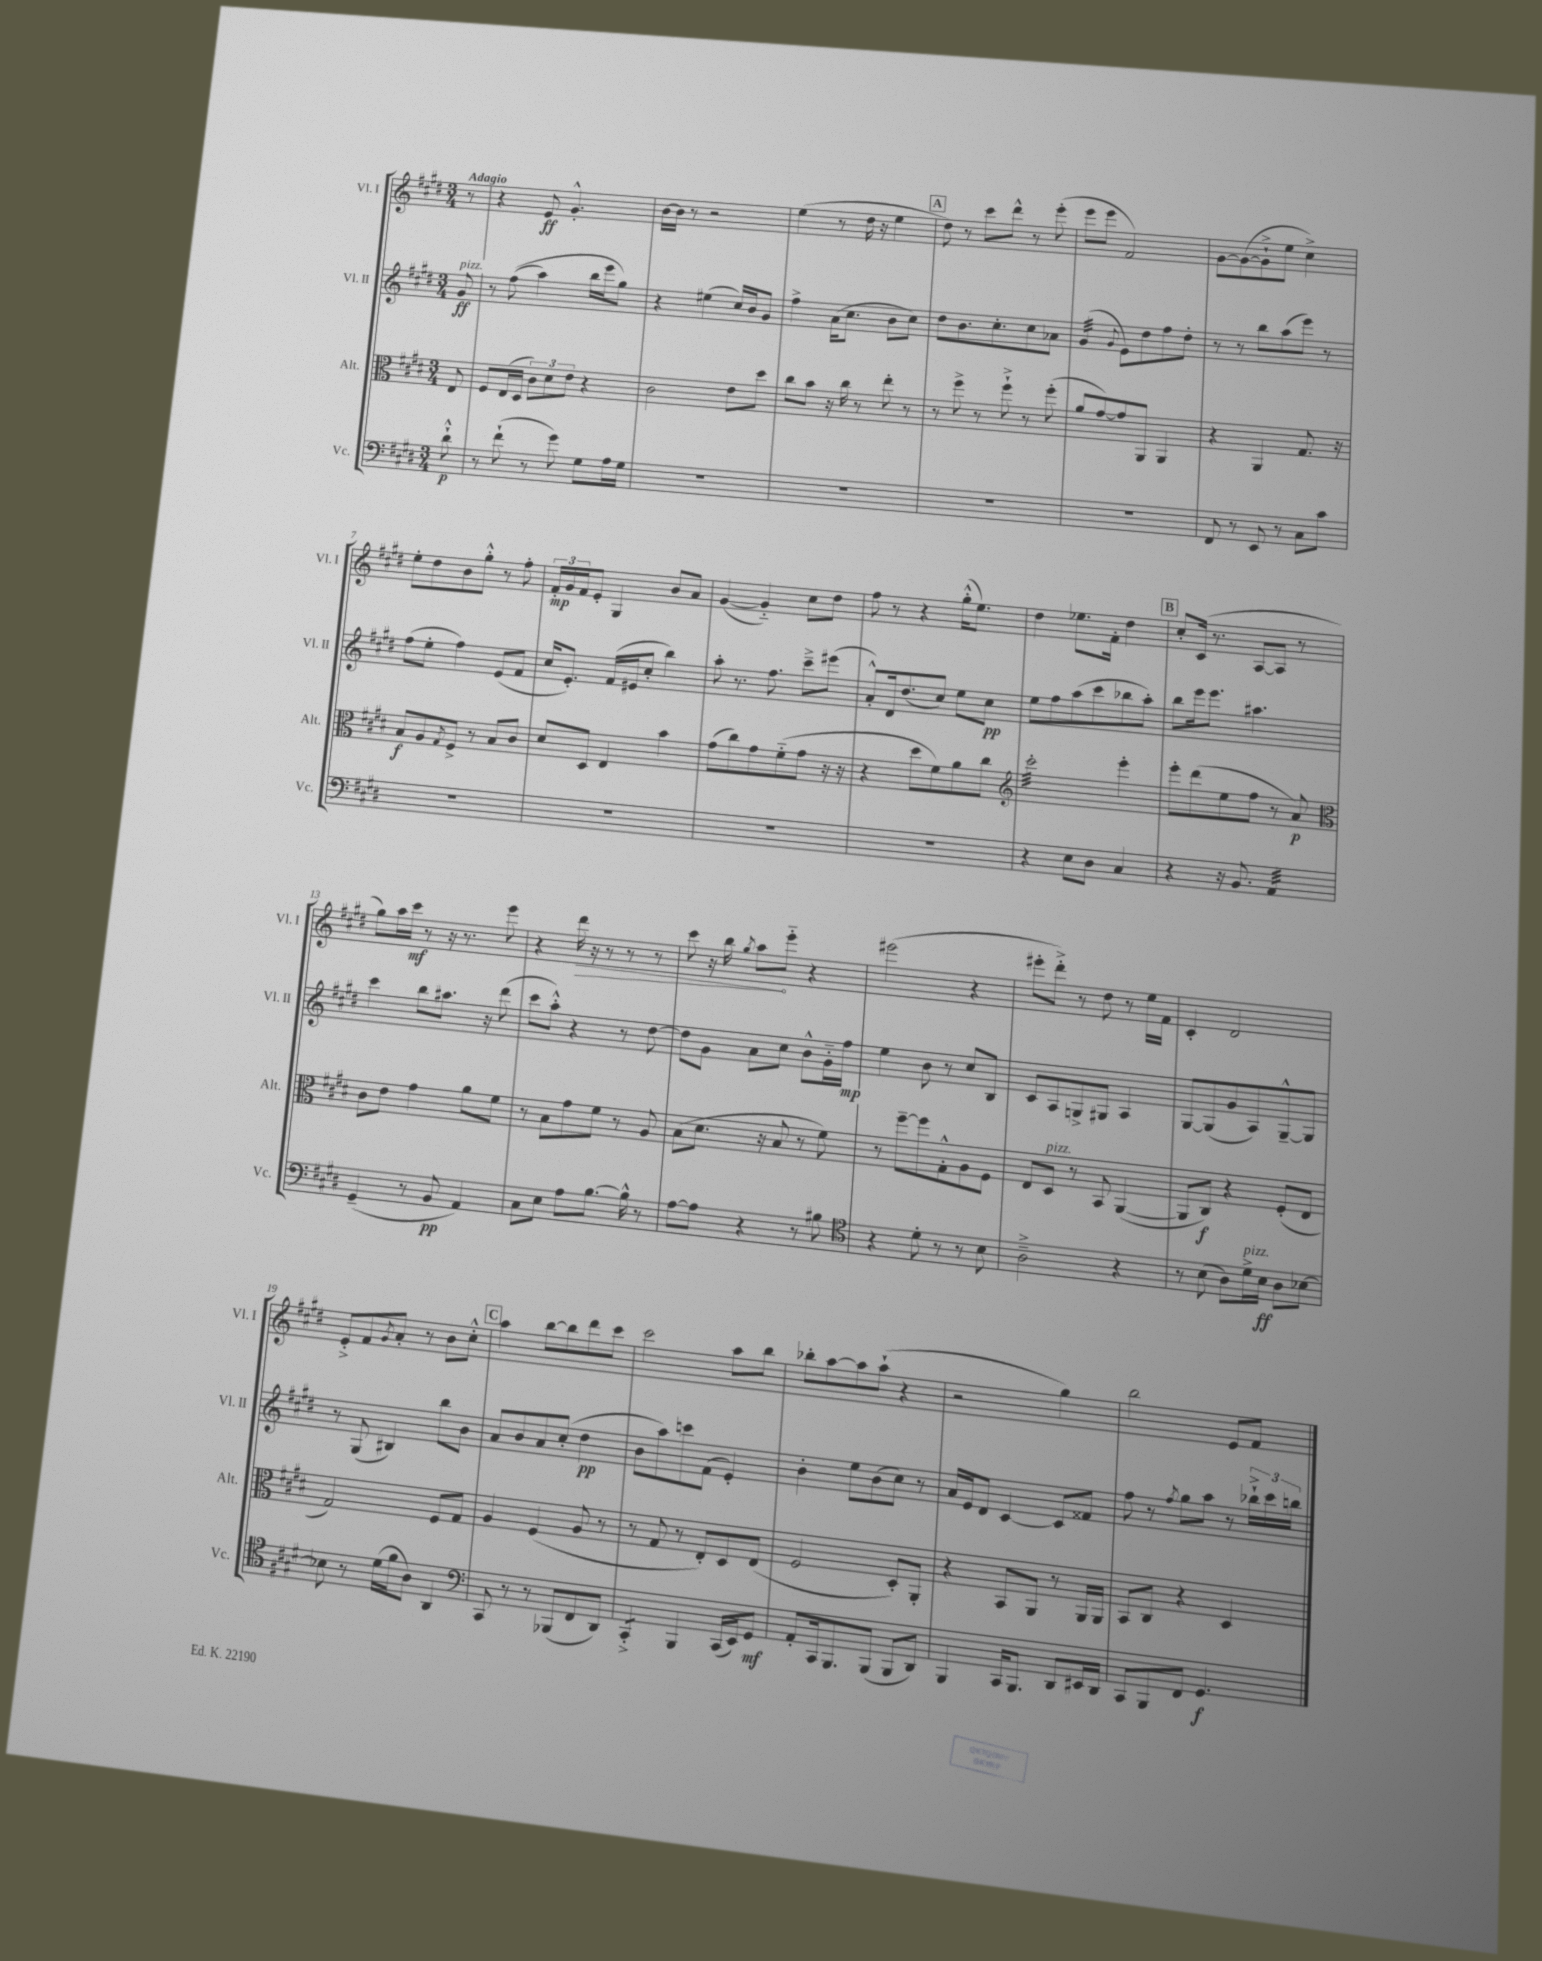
<<
\new StaffGroup <<
\new Staff = "s0" \with { instrumentName = "Vl. I" shortInstrumentName = "Vl. I" } {
    \clef treble \key e \major \numericTimeSignature \time 3/4 \partial 8 \tempo "Adagio"
    r8 |
    r4 e'8\ff gis'4.-.-^ |
    b'16~ b'16 r8 r2 |
    e''4( r8 dis''16 r16 e''4 |
    \mark \markup { \box "A" } dis''8) r8 cis'''8 dis'''8-^ r8 e'''8-.( |
    e'''8 e'''8 fis'2) |
    gis'8~ gis'8~( gis'8-!-> e''8 cis''4->) |
    e''8-. dis''8 b'8 gis''8-.-^ r8 fis''8-. |
    \tuplet 3/2 { fis'16-.\mp gis'16 fis'16 } e'8-. gis4 b'8 a'8 |
    gis'4~( gis'4-_) cis''8 dis''8 |
    fis''8 r8 r4 gis''16-.-^( e''8.) |
    dis''4 ees''8. fis'16-. dis''4 |
    \mark \markup { \box "B" } cis''8-. cis'16( r8. a8~ a8 r8 |
    gis''8) a''16 cis'''16\mf r8 r16 r8. e'''8 |
    r4 \once \override Hairpin.circled-tip = ##t dis'''16\> r16 r8 r8 r8 |
    cis'''8 r16 b''16 \acciaccatura { gis''8 } a''8\! e'''8-_ r4 |
    eis'''2( r4 |
    eis'''8-. dis'''8-.->) r8 dis''8 r8 e''16 fis'16 |
    cis'4-. dis'2 |
    e'8-.-> fis'8 \acciaccatura { gis'8 } a'8-. r8 b'8 cis''8-.-^ |
    \mark \markup { \box "C" } a''4 b''8~ b''8 dis'''8 cis'''8 |
    cis'''2 a''8 b''8 |
    bes''8-. a''8~ a''8 a''8-!( r4 |
    r2 gis''4) |
    b''2 e'8 fis'8 \bar "|." |
}
\new Staff = "s1" \with { instrumentName = "Vl. II" shortInstrumentName = "Vl. II" } {
    \clef treble \key e \major \numericTimeSignature \time 3/4 \partial 8
    gis'8\ff^\markup { \italic "pizz." } |
    r8 fis''8(\( a''4) b''16 e'''16 gis''8\) |
    r4 eis''4( cis''16) b'16 gis'8 |
    fis''4-> a'16( cis''8. b'8 cis''8) |
    \mark \markup { \box "A" } dis''8 b'8. cis''8.-. cis''8 aes'8 |
    gis'4:32( \appoggiatura { gis'8 } e'8) dis''8 fis''8 dis''8-. |
    r8 r8 b''8 a''8( e'''8) r8 |
    fis''8( e''8-. fis''4) e'8( fis'8 |
    cis''16 e'8.-.) fis'16( eis'16 cis''8-. b''4) |
    a''8-. r8. fis''8. cis'''8---> eis'''8( |
    a'8-.-^) dis'16 dis''8.( cis''8) e''8 cis''8\pp |
    e''8 fis''8 a''8( cis'''8 bes''8 a''8-.) |
    \mark \markup { \box "B" } b''8 e'''16 e'''8. ais''4. |
    cis'''4 b''8 ais''8. r16 dis'''8( |
    cis'''8 a''8-.-^) r4 r8 dis''8~ |
    dis''8 gis'8 a'8 cis''8 b'8-^ gis'16-_ fis''16\mp |
    e''4 b'8 r8 cis''8 b8 |
    cis'8 a8 g8-> gis8 a4 |
    gis8~ gis8( gis'8 a8) gis8~---^ gis8 |
    r8 gis8( bis4) b''8 b'8 |
    \mark \markup { \box "C" } a'8 b'8 a'8 cis''8-.( dis''4\pp |
    b'8 a''8) c'''8 fis'8( e'4-.) |
    b'4-. e''8 b'8( cis''8) r8 |
    a'16 e'16 dis'8 cis'4~ cis'8 fisis'8 |
    fis''8 r8 \acciaccatura { fis''8 } gis''8 a''8 r8 \tuplet 3/2 { bes''16-!-> cis'''16 b''16 } \bar "|." |
}
\new Staff = "s2" \with { instrumentName = "Alt." shortInstrumentName = "Alt." } {
    \clef alto \key e \major \numericTimeSignature \time 3/4 \partial 8
    e8 |
    fis8 e16( dis16 \tuplet 3/2 { cis'8) dis'8 e'8 } r4 |
    cis'2 e'8 dis''8 |
    cis''8 b'8 r16 cis''16 r8 e''8-. r8 |
    \mark \markup { \box "A" } r8 fis''8-> r8 fis''8-!-> r8 fis''8-.( |
    a'8 gis'8~) gis'8 a,8 a,4 |
    r4 a,4 gis8. r16 |
    b8\f a8 \acciaccatura { gis8 } fis8-> r8 b8 cis'8 |
    dis'8 dis8 e4 b'4 |
    gis'8( cis''8) gis'8 fis'8-_( gis'8 r16 r16 |
    r4 dis''8 fis'8) a'8 cis''8 |
    \clef treble cis'''2:32-. e'''4-. |
    \mark \markup { \box "B" } e'''8-. dis'''8( e''8 fis''8 r8 a'8\p) |
    \clef alto cis'8 e'8 gis'4 a'8 fis'8 |
    r8 b8 gis'8 fis'8 r8 a8 |
    b8( dis'8. r16 b8 r8 fis'8) |
    r8 fis''8~-- fis''8 gis8-.-^ a8 fis8 |
    e8 dis8^\markup { \italic "pizz." } r8 b,8 a,4~( |
    a,8 cis8\f) r4 fis8-.( e8 |
    gis2) fis8 gis8 |
    \mark \markup { \box "C" } a4 fis4( a8 r8 |
    r8 gis8 r8 e8-.) dis8 e8( |
    fis2 dis8-.) a,8-. |
    r4 b,8 a,8 r8 a,16 a,16 |
    b,8 cis8 r4 dis4 \bar "|." |
}
\new Staff = "s3" \with { instrumentName = "Vc." shortInstrumentName = "Vc." } {
    \clef bass \key e \major \numericTimeSignature \time 3/4 \partial 8
    dis'8-!-^\p |
    r8 fis'8-!( r8 gis'8) gis8 a16 gis16 |
    R2. |
    R2. |
    \mark \markup { \box "A" } R2. |
    R2. |
    fis,8 r8 e,8 r8 cis8 cis'8 |
    R2. |
    R2. |
    R2. |
    R2. |
    r4 e8 dis8 cis4 |
    \mark \markup { \box "B" } r4 r16 b,8. a,4:32 |
    gis,4--( r8 b,8\pp a,4) |
    cis8 e8 a8 b8.~ b16-^ r8 |
    a8~ a8 r4 r8 bis8 |
    \clef tenor r4 dis'8-. r8 r8 b8 |
    a2---> r4 |
    r8 b8( a8) dis'16->^\markup { \italic "pizz." } b16\ff a8 bes8~ |
    bes8 r8 dis'16( fis'16 a8) a,4 |
    \mark \markup { \box "C" } \clef bass cis,8 r8 r8 bes,,8( fis,8 dis,8) |
    cis,4:8-.-> b,,4 cis,16( e,16) gis,8\mf |
    a,8-. cis,16 b,,8. b,,8( b,,8 dis,8) |
    b,,4 cis,16 b,,8. dis,8 eis,16 dis,16 |
    cis,8 b,,8 fis,8 gis,4.\f \bar "|." |
}
>>
>>
